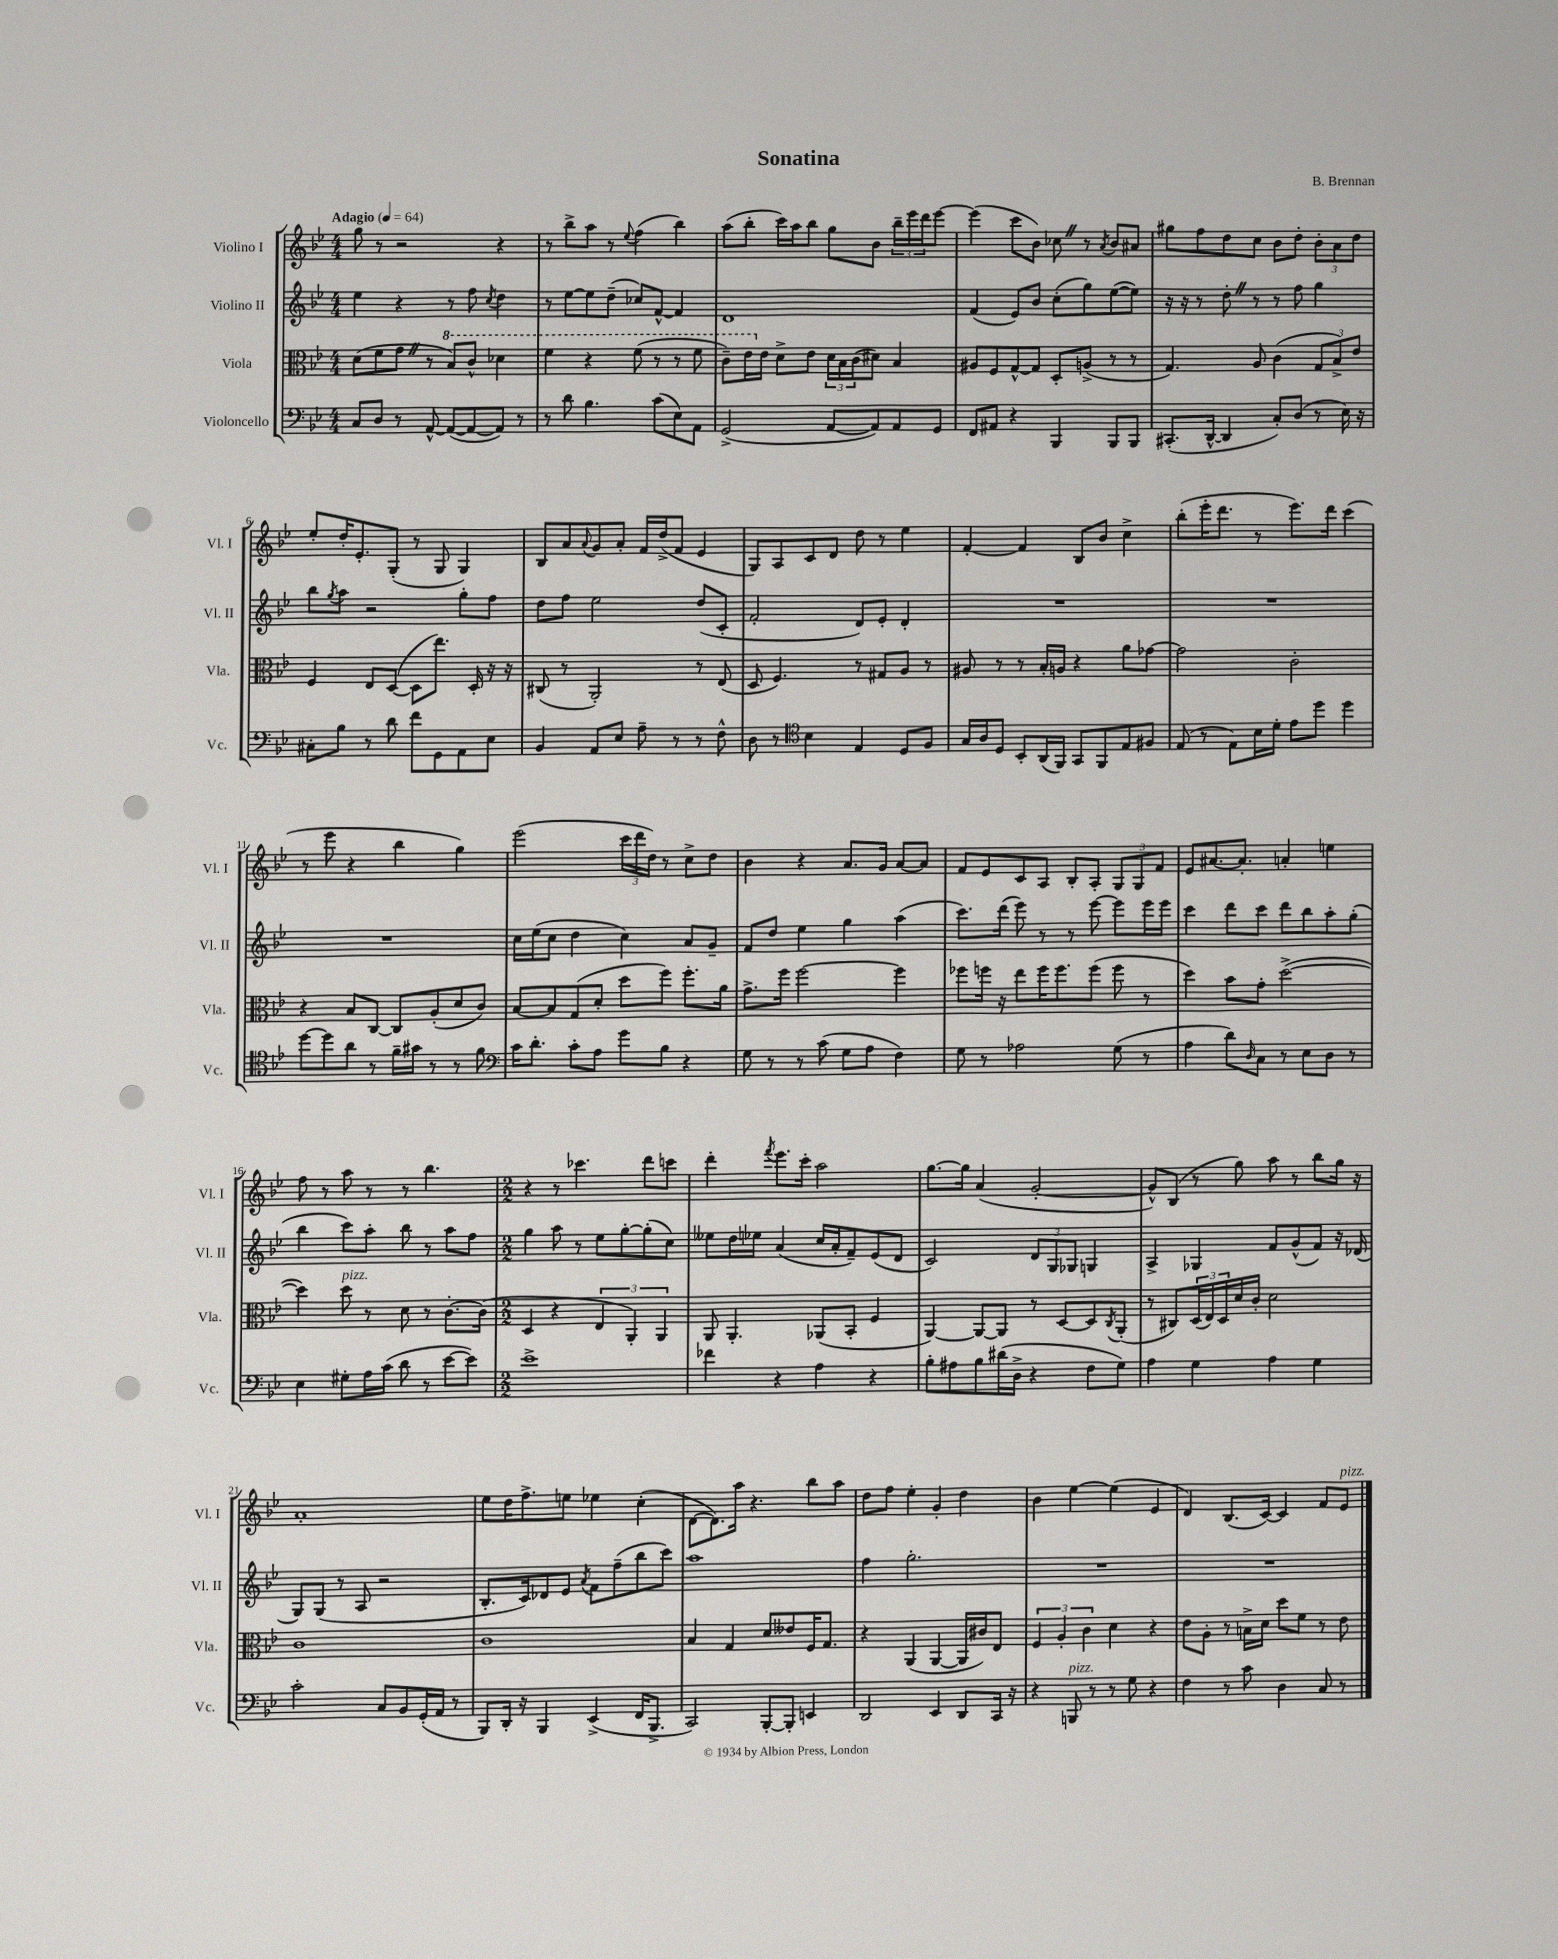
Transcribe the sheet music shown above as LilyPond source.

\header { title = "Sonatina" composer = "B. Brennan" }
<<
\new StaffGroup <<
\new Staff = "s0" \with { instrumentName = "Violino I" shortInstrumentName = "Vl. I" } {
    \clef treble \key bes \major \numericTimeSignature \time 4/4 \tempo "Adagio" 4 = 64
    g''8 r8 r2 r4 |
    r8 bes''8-> a''8 r8 \appoggiatura { ees''8 } f''4( bes''4) |
    a''8( bes''8-. c'''16) a''16 bes''8 g''8 bes'8 \tuplet 3/2 { bes''16-- ees'''16 d'''16 } ees'''8~ |
    ees'''4( c'''8 bes'8) ces''8 \once \override BreathingSign.text = \markup { \musicglyph "scripts.caesura.straight" } \breathe r8 \acciaccatura { a'8 } bes'8 ais'8 |
    gis''8 f''8 d''8 c''8 bes'8 d''8-. \tuplet 3/2 { bes'8-. a'8 d''8 } |
    ees''8-. d''16-. ees'8.-. g8-.( r8 g8 g4) |
    bes8 a'8 \appoggiatura { a'8 } g'8 a'8-. f'16 d''16->( f'8 ees'4 |
    g8) a8 c'8 d'8 d''8 r8 ees''4 |
    f'4~-. f'4 bes8 bes'8 c''4-> |
    bes''8-.( ees'''16-. d'''8. r8 ees'''8.) d'''16 c'''4( |
    r8 ees'''8 r4 bes''4 g''4) |
    ees'''2( \tuplet 3/2 { c'''16 d'''16 d''16) } r8 c''8-> d''8 |
    bes'4 r4 a'8. g'16 a'8~ a'8 |
    f'8 ees'8 c'8 a8 bes8-. a8-. \tuplet 3/2 { g8 g8 f'8 } |
    ees'8 ais'8.~ ais'8.-. a'4-. e''4 |
    f''8 r8 a''8 r8 r8 bes''4. |
    \numericTimeSignature \time 2/2 r4 r8 ces'''4. d'''8 c'''8 |
    d'''4-. \acciaccatura { f'''8 } ees'''8. c'''16-. a''2 |
    g''8.~ g''16 a'4( g'2~-. |
    g'8-^) bes8( r8 g''8) a''8 r8 bes''8 g''16 r16 |
    a'1-. |
    ees''8 d''16 f''8.-> e''8 ees''4 c''4-.( |
    d'8~ d'8.) a''16 r4. bes''8 a''8 |
    d''8 f''8 ees''4-. g'4-. d''4 |
    bes'4 ees''4~ ees''4( ees'4 |
    d'4) bes8.( c'16~) c'4 f'8 ees'8^\markup { \italic "pizz." } \bar "|." |
}
\new Staff = "s1" \with { instrumentName = "Violino II" shortInstrumentName = "Vl. II" } {
    \clef treble \key bes \major \numericTimeSignature \time 4/4
    ees''4 r4 r8 f''8 \acciaccatura { c''8 } d''4 |
    r8 ees''8~ ees''8 d''8--( ces''8) f'8~-^ f'4 |
    d'1 |
    f'4( ees'8) bes'8 c''8-.( g''8) ees''8~( ees''8) |
    r16 r16 r8 d''8-. \once \override BreathingSign.text = \markup { \musicglyph "scripts.caesura.straight" } \breathe r8 r8 f''8 g''4 |
    bes''8 \acciaccatura { g''8 } a''8 r2 g''8-. f''8 |
    d''8 f''8 ees''2 d''8( c'8-. |
    f'2-. d'8) ees'8-. d'4-. |
    R1 |
    R1 |
    R1 |
    c''16 ees''16( c''8 d''4 c''4) a'8 g'8-- |
    f'8 d''8 ees''4 g''4 a''4( |
    c'''8.) d'''16( ees'''8) r8 r8 ees'''8~ ees'''8 ees'''16 ees'''16 |
    c'''4 d'''8 c'''8 d'''8 bes''8 a''8-. g''8-.( |
    bes''4 c'''8) a''8-. bes''8 r8 a''8 f''8 |
    \numericTimeSignature \time 2/2 g''4 a''8 r8 ees''8 g''8~-. g''8-.( c''8) |
    eeses''8 d''16 ees''16 a'4( c''16 a'16-. f'8--) ees'8( d'8 |
    c'2) \tuplet 3/2 { d'8 g8 ges8 } g4 |
    a4-> ges4 f'8 g'8-^( f'8) r16 des'16( |
    g8) g8( r8 a8 r2 |
    bes8.-. c'16) des'8 ees'8 \acciaccatura { a'8 } f'8 f''8--( bes''8 c'''8) |
    a''1 |
    f''4 g''2.-. |
    R1 |
    R1 \bar "|." |
}
\new Staff = "s2" \with { instrumentName = "Viola" shortInstrumentName = "Vla." } {
    \clef alto \key bes \major \numericTimeSignature \time 4/4
    d'8( f'8 g'8 \once \override BreathingSign.text = \markup { \musicglyph "scripts.caesura.straight" } \breathe r8 \ottava #1 bes'8) c''8-^ des''4 |
    f''4 r4 f''8( r8 r8 f''8 |
    c''8--) ees''16 \ottava #0 ees'16 d'8-> ees'8 \tuplet 3/2 { d'16 bes16 c'16( } dis'8) bes4 |
    ais8 f8 g8~-^ g8 d8-. a8->( r8 r8 |
    g4.) a8 c'4( \tuplet 3/2 { g8 bes8->) ees'8 } |
    f4 ees8 d8~( d8 ees''8.) d16-. r16 r16 |
    cis8( r8 a,2-.) r8 ees8( |
    d8 f4.) r8 gis8 a8 r8 |
    ais8 r8 r8 bes16-. a16 r4 a'8 ges'8~ |
    ges'2 c'2-. |
    r4 bes8 c8~ c8 a8-.( d'8 c'8) |
    bes8~ bes8 g8( d'8-. d''8 f''8) f''8.-. a'16 |
    g'8.-> f''16 f''2~ f''4 |
    fes''8 f''16 r16 ees''8 f''16 f''8. f''8( f''8 r8 |
    d''4) bes'8 g'8-. d''2~->( |
    d''4) d''8^\markup { \italic "pizz." } r8 d'8 r8 c'8.~-. c'16( |
    \numericTimeSignature \time 2/2 d4 r4 \tuplet 3/2 { ees4 a,4-.) a,4 } |
    a,8 a,4.-. aes,8( bes,8-. f4 |
    a,4~) a,8~ a,8 r8 d8~ d8 \acciaccatura { c8 } a,8-.( |
    r8 cis8) \tuplet 3/2 { d16( ees16) d16 } d'16 c'16-. d'2 |
    c'1 |
    c'1 |
    bes4 g4 d'8 eeses'8 f16 g8. |
    r4 a,4( a,4~ a,16 cis'16) ees8 |
    \tuplet 3/2 { f4 a4-. c'4 } d'4 r4 |
    ees'8 a8-. r8 b16-> d'16 d''8 f'8 r8 ees'8 \bar "|." |
}
\new Staff = "s3" \with { instrumentName = "Violoncello" shortInstrumentName = "Vc." } {
    \clef bass \key bes \major \numericTimeSignature \time 4/4
    c8 d8 r8 a,8~-^ a,8~( a,8~ a,8) r8 |
    r8 d'8 bes4. c'8( ees8) a,8 |
    g,2->( a,8~ a,8) a,8 g,8 |
    f,8 ais,8 r4 bes,,4 bes,,8 bes,,8 |
    cis,8.-.( d,16~-^ d,4 c8-.) d8( r8 ees16) r16 |
    cis8-. bes8 r8 d'8 f'8 g,8 a,8 ees8 |
    bes,4 a,8 ees8 a8-- r8 r8 f8-^ |
    d8 r8 \clef tenor bes4 ees4 d8 f8 |
    g16 a16 d8 bes,8-. a,16( f,16) g,8 f,8 ees8 fis8 |
    ees8( r8 ees8) bes16 d'16-. ees'8 d''8 d''4 |
    d''8~ d''8 a'8 r8 f'16-- gis'16 r8 r8 f'8 |
    \clef bass c'16 d'8.-. c'8-. a8 g'8 bes8 r4 |
    g8 r8 r8 c'8( g8 a8 f4) |
    g8 r8 aes2 g8( r8 |
    a4 d'8) \grace { d16 } c8 r8 ees8 d8 r8 |
    ees4 gis8-. a16 c'16( d'8 r8 ees'8~ ees'8) |
    \numericTimeSignature \time 2/2 ees'1-> |
    fes'4 r4 a4 r4 |
    bes8-. ais8 bes8 dis'16( d16-> r4 f8 g8) |
    a4 g4 a4 g4 |
    c'2-. c8 bes,8 g,16-.( a,16 r8 |
    bes,,8) d,16-. r16 bes,,4 ees,4->( f,16 bes,,8.-> |
    c,2) bes,,8~-. bes,,8-. e,4 |
    d,2 ees,4 d,8 c,16 r16 |
    r4 b,,8^\markup { \italic "pizz." } r8 r8 g8 r4 |
    f4 r8 c'8 d4 c8 r8 \bar "|." |
}
>>
>>
